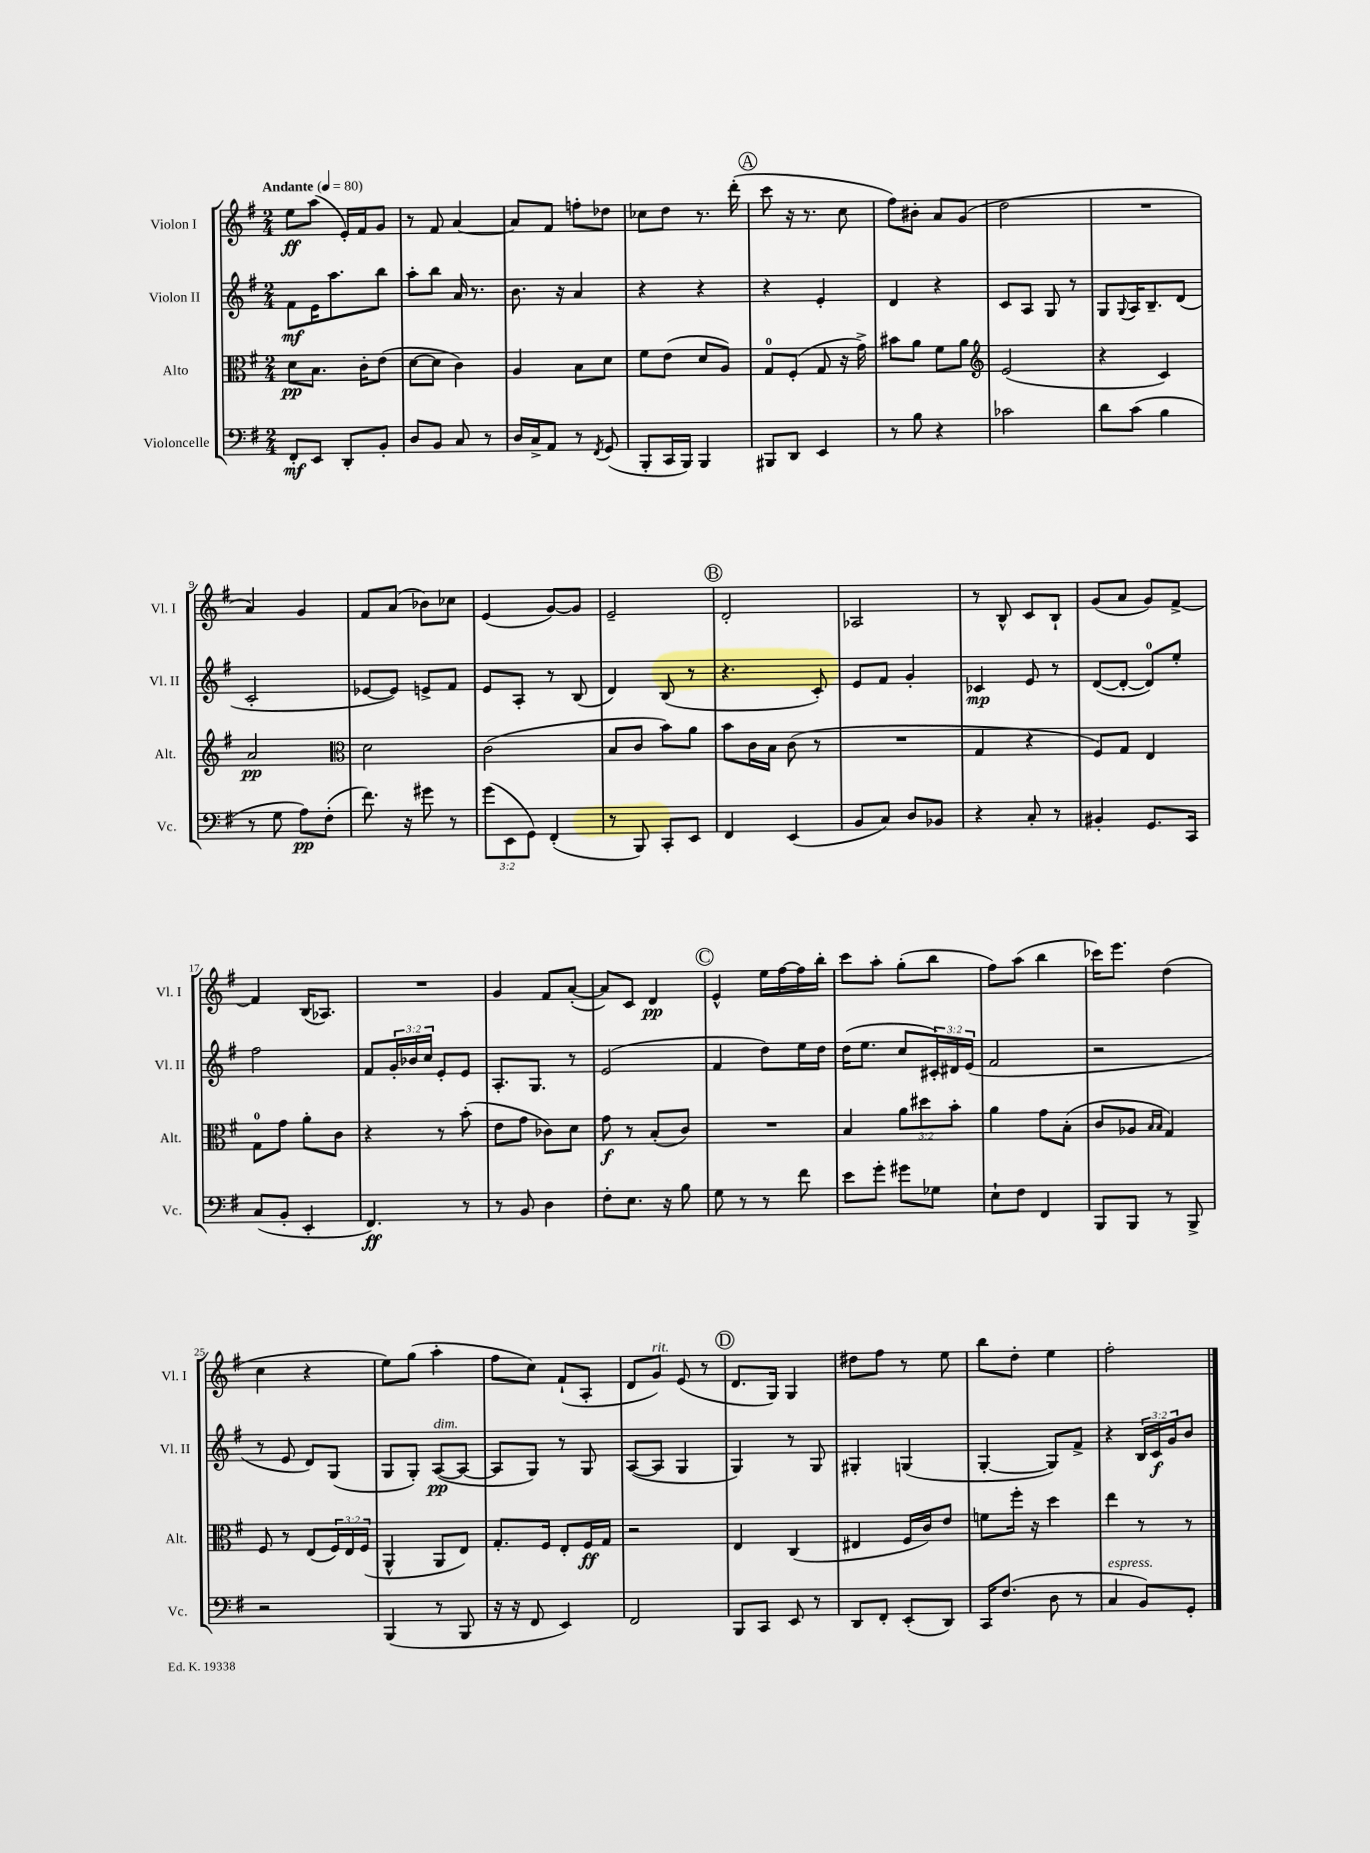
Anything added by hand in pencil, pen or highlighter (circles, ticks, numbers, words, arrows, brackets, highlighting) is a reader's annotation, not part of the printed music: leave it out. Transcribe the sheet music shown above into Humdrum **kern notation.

**kern	**dynam	**kern	**dynam	**kern	**dynam	**kern	**dynam
*part4	*part4	*part3	*part3	*part2	*part2	*part1	*part1
*staff4	*staff4	*staff3	*staff3	*staff2	*staff2	*staff1	*staff1
*I"Violoncelle	*	*I"Alto	*	*I"Violon II	*	*I"Violon I	*
*I'Vc.	*	*I'Alt.	*	*I'Vl. II	*	*I'Vl. I	*
*clefF4	*	*clefC3	*	*clefG2	*	*clefG2	*
*k[f#]	*	*k[f#]	*	*k[f#]	*	*k[f#]	*
*M2/4	*	*M2/4	*	*M2/4	*	*M2/4	*
*MM80	*	*MM80	*	*MM80	*	*MM80	*
=1	=1	=1	=1	=1	=1	=1	=1
!	!	!	!	!	!	!LO:TX:a:B:t=Andante	!
8FF#'/L	mf	8d\L	pp	8f#\L	mf	8ee\L	ff
8EE/J	.	8.B\J	.	16e\K	.	(8aa\J	.
.	.	.	.	8.aa\	.	.	.
8DD'/L	.	.	.	.	.	16e'/LL)	.
.	.	16c'\KL	.	.	.	16f#/J	.
8BB'/J	.	(8e\J	.	8bb\J	.	8g/J	.
=2	=2	=2	=2	=2	=2	=2	=2
8D/L	.	[8d\L	.	8aa'\L	.	8r	.
8BB/J	.	8d\J]	.	8bb\J	.	8f#/	.
8C/	.	4c\)	.	16a/	.	[4a/	.
.	.	.	.	8.r	.	.	.
8r	.	.	.	.	.	.	.
=3	=3	=3	=3	=3	=3	=3	=3
16D/LL	.	4A/	.	8.b\	.	8a/L]	.
16C^/J	.	.	.	.	.	.	.
8AA/J	.	.	.	.	.	8f#/J	.
.	.	.	.	16r	.	.	.
8r	.	8B\L	.	4a/	.	8ffn'\L	.
8qFF#/	.	.	.	.	.	.	.
(8GG/	.	8d\J	.	.	.	8dd-X\J	.
=4	=4	=4	=4	=4	=4	=4	=4
8BBB'/L	.	8f#\L	.	4r	.	8cc-X\L	.
16CC/L	.	(8e\J	.	.	.	8dd\J	.
16BBB/JJ)	.	.	.	.	.	.	.
4BBB/	.	8d/L	.	4r	.	8.r	.
.	.	8A/J)	.	.	.	.	.
.	.	.	.	.	.	(16ddd'\	.
!!LO:REH:place=s1:t=A
=5	=5	=5	=5	=5	=5	=5	=5
8BBB#X/L	.	8G/L	.	4r	.	8ccc\	.
8DD/J	.	(8F#'/J	.	.	.	16r	.
.	.	.	.	.	.	8.r	.
4EE/	.	8G/	.	4e'/	.	.	.
.	.	16r	.	.	.	8cc\	.
.	.	16g^\)	.	.	.	.	.
=6	=6	=6	=6	=6	=6	=6	=6
8r	.	8b#X\L	.	4d/	.	8ff#\L)	.
8B\	.	8a\J	.	.	.	8b#X'\J	.
4r	.	8f#\L	.	4r	.	8a/L	.
.	.	8a\J	.	.	.	(8g/J	.
=7	=7	=7	=7	=7	=7	=7	=7
*	*	*clefG2	*	*	*	*	*
2c-X\	.	(2e/	.	8c/L	.	2dd\	.
.	.	.	.	8A/J	.	.	.
.	.	.	.	8G/	.	.	.
.	.	.	.	8r	.	.	.
=8	=8	=8	=8	=8	=8	=8	=8
8d\L	.	4r	.	8G/L	.	2r	.
.	.	.	.	8qqG/	.	.	.
(8c\J	.	.	.	16A/K	.	.	.
.	.	.	.	8.B~/	.	.	.
4B\	.	4c/)	.	.	.	.	.
.	.	.	.	(8d/J	.	.	.
!!LO:LB:g=z
=9	=9	=9	=9	=9	=9	=9	=9
8r	.	2a/	pp	2c'/	.	4a/)	.
8G\	.	.	.	.	.	.	.
8A\L)	pp	.	.	.	.	4g/	.
(8F#'\J	.	.	.	.	.	.	.
=10	=10	=10	=10	=10	=10	=10	=10
*	*	*clefC3	*	*	*	*	*
8.f#\)	.	2d\	.	[8e-X/L	.	8f#/L	.
.	.	.	.	8e-/J])	.	(8a/J	.
16r	.	.	.	.	.	.	.
8g#X\	.	.	.	8en^/L	.	8b-X\L)	.
8r	.	.	.	8f#/J	.	8cc-X\J	.
=11	=11	=11	=11	=11	=11	=11	=11
(12g\L	.	(2c\	.	8e/L	.	(4e/	.
12EE\	.	.	.	.	.	.	.
.	.	.	.	8A'/J	.	.	.
12GG\J)	.	.	.	.	.	.	.
(4FF#'/	.	.	.	8r	.	[8g/L)	.
.	.	.	.	(8B/	.	8g/J]	.
=12	=12	=12	=12	=12	=12	=12	=12
8r	.	8B/L	.	4d/)	.	2e~/	.
8BBB/)	.	8c/J	.	.	.	.	.
8CC'/L	.	8b\L)	.	(8B/	.	.	.
8EE/J	.	8a\J	.	8r	.	.	.
!!LO:REH:place=s1:t=B
=13	=13	=13	=13	=13	=13	=13	=13
4FF#/	.	8b\L	.	4.r	.	2d'/	.
.	.	16c\L	.	.	.	.	.
.	.	16B\JJ	.	.	.	.	.
(4EE/	.	(8c\	.	.	.	.	.
.	.	8r	.	8c'/)	.	.	.
=14	=14	=14	=14	=14	=14	=14	=14
8BB/L	.	2r	.	8e/L	.	2A-X/	.
8C/J)	.	.	.	8f#/J	.	.	.
8D/L	.	.	.	4g'/	.	.	.
8BB-X/J	.	.	.	.	.	.	.
=15	=15	=15	=15	=15	=15	=15	=15
4r	.	4G/	.	4c-X/	mp	8r	.
.	.	.	.	.	.	8B^^/	.
8C'/	.	4r	.	8e/	.	8c/L	.
8r	.	.	.	8r	.	8B`/J	.
=16	=16	=16	=16	=16	=16	=16	=16
4BB#X'/	.	8F#/L)	.	([8d/L	.	(8g/L	.
.	.	8G/J	.	8d'/J_	.	8a/J	.
8.GG/L	.	4E/	.	8d/L])	.	8g/L)	.
.	.	.	.	8ee'/J	.	[8f#^/J	.
16CC/Jk	.	.	.	.	.	.	.
!!LO:LB:g=z
=17	=17	=17	=17	=17	=17	=17	=17
(8C/L	.	8G\L	.	2ff#\	.	4f#/]	.
8BB'/J	.	8g\J	.	.	.	.	.
4EE'/	.	8a'\L	.	.	.	(16B/KL	.
.	.	.	.	.	.	8.A-X/J)	.
.	.	8c\J	.	.	.	.	.
=18	=18	=18	=18	=18	=18	=18	=18
4.FF#/)	ff	4r	.	8f#/L	.	2r	.
.	.	.	.	24g'/L	.	.	.
.	.	.	.	24b-X/	.	.	.
.	.	.	.	24cc/JJ	.	.	.
.	.	8r	.	8e'/L	.	.	.
8r	.	(8b'\	.	8e/J	.	.	.
=19	=19	=19	=19	=19	=19	=19	=19
8r	.	8e\L	.	8.A'/L	.	4g/	.
8BB/	.	8g\J	.	.	.	.	.
.	.	.	.	8.G/J	.	.	.
4D\	.	8c-X\L)	.	.	.	8f#/L	.
.	.	8d\J	.	8r	.	([8a'/J	.
=20	=20	=20	=20	=20	=20	=20	=20
8F#'\L	.	8g\	f	(2e/	.	8a/L])	.
8.E\J	.	8r	.	.	.	8c/J	.
.	.	(8B'/L	.	.	.	4d/	pp
16r	.	.	.	.	.	.	.
8B\	.	8c/J)	.	.	.	.	.
!!LO:REH:place=s1:t=C
=21	=21	=21	=21	=21	=21	=21	=21
8G\	.	2r	.	4f#/	.	4e^^/	.
8r	.	.	.	.	.	.	.
8r	.	.	.	8dd\L)	.	16ee\LL	.
.	.	.	.	.	.	[16ff#\	.
8f#\	.	.	.	16ee\L	.	16ff#\]	.
.	.	.	.	16dd\JJ	.	16bb'\JJ	.
=22	=22	=22	=22	=22	=22	=22	=22
8e\L	.	4B/	.	(16dd\KL	.	8ccc\L	.
.	.	.	.	8.ee\J	.	.	.
8g'\J	.	.	.	.	.	8aa'\J	.
8g#X\L	.	12a\L	.	8cc/L	.	(8gg'\L	.
.	.	12dd#X\	.	.	.	.	.
8G-X\J	.	.	.	24c#X'/L)	.	8bb\J	.
.	.	12b'\J	.	24d#X/	.	.	.
.	.	.	.	(24e/JJ	.	.	.
=23	=23	=23	=23	=23	=23	=23	=23
8E`\L	.	4a\	.	2f#/	.	8ff#\L)	.
8F#\J	.	.	.	.	.	(8aa\J	.
4FF#/	.	8g\L	.	.	.	4bb\	.
.	.	(8B'\J	.	.	.	.	.
=24	=24	=24	=24	=24	=24	=24	=24
8BBB/L	.	8c/L	.	2r	.	16ccc-X\KL)	.
.	.	.	.	.	.	8.eee\J	.
8BBB/J	.	8A-X/J	.	.	.	.	.
.	.	16qqB/LL	.	.	.	.	.
.	.	16qqB/JJ	.	.	.	.	.
8r	.	4G/)	.	.	.	(4dd\	.
8BBB^/	.	.	.	.	.	.	.
!!LO:LB:g=z
=25	=25	=25	=25	=25	=25	=25	=25
2r	.	8F#/	.	8r	.	4cc\	.
.	.	8r	.	8e/	.	.	.
.	.	(8E/L	.	8d/L)	.	4r	.
.	.	24F#/L)	.	(8G/J	.	.	.
.	.	24E/	.	.	.	.	.
.	.	(24F#/JJ	.	.	.	.	.
=26	=26	=26	=26	=26	=26	=26	=26
(4BBB/	.	4AA^^/	.	8G/L	.	8ee\L)	.
.	.	.	.	8G'/J)	.	(8gg\J	.
!	!	!	!	!LO:TX:a:i:t=dim.	!	!	!
8r	.	8AA/L	.	([8A/L	pp	4aa'\	.
8BBB/	.	8E/J)	.	8A/J_	.	.	.
=27	=27	=27	=27	=27	=27	=27	=27
16r	.	8.G'/L	.	8A/L]	.	8ff#\L	.
16r	.	.	.	.	.	.	.
8FF#/	.	.	.	8G/J)	.	8cc\J)	.
.	.	16F#/Jk	.	.	.	.	.
4EE/)	.	8E'/L	.	8r	.	(8f#`/L	.
.	.	16F#/L	ff	8G/	.	8A'/J	.
.	.	16G/JJ	.	.	.	.	.
=28	=28	=28	=28	=28	=28	=28	=28
2FF#/	.	2r	.	([8A/L	.	8d/L	.
!	!	!	!	!	!	!LO:TX:a:i:t=rit.	!
.	.	.	.	8A/J]	.	8g/J)	.
.	.	.	.	4G/	.	(8e/	.
.	.	.	.	.	.	8r	.
!!LO:REH:place=s1:t=D
=29	=29	=29	=29	=29	=29	=29	=29
8BBB/L	.	4E/	.	4G/)	.	8.d/L	.
8CC/J	.	.	.	.	.	.	.
.	.	.	.	.	.	16G/Jk)	.
8EE/	.	(4C/	.	8r	.	4G/	.
8r	.	.	.	8G/	.	.	.
=30	=30	=30	=30	=30	=30	=30	=30
8DD/L	.	4E#X/	.	4G#X'/	.	8dd#X\L	.
8FF#'/J	.	.	.	.	.	8ff#\J	.
(8EE'/L	.	16F#/LL	.	(4Gn/	.	8r	.
.	.	16c/J)	.	.	.	.	.
8DD/J)	.	8e/J	.	.	.	8ee\	.
=31	=31	=31	=31	=31	=31	=31	=31
16CC/KL	.	8fn\L	.	[4G'/	.	8bb\L	.
(8.F#/J	.	.	.	.	.	.	.
.	.	16ff#'\Jk	.	.	.	8dd'\J	.
.	.	16r	.	.	.	.	.
8D\	.	4dd\	.	8G/L])	.	4ee\	.
8r	.	.	.	8f#^/J	.	.	.
=32	=32	=32	=32	=32	=32	=32	=32
!LO:TX:a:i:t=espress.	!	!	!	!	!	!	!
4C/	.	4ee\	.	4r	.	2ff#'\	.
8BB/L)	.	8r	.	24B/LL	.	.	.
.	.	.	.	24c/	f	.	.
.	.	.	.	24g/J	.	.	.
8GG'/J	.	8r	.	8b/J	.	.	.
==	==	==	==	==	==	==	==
*-	*-	*-	*-	*-	*-	*-	*-
